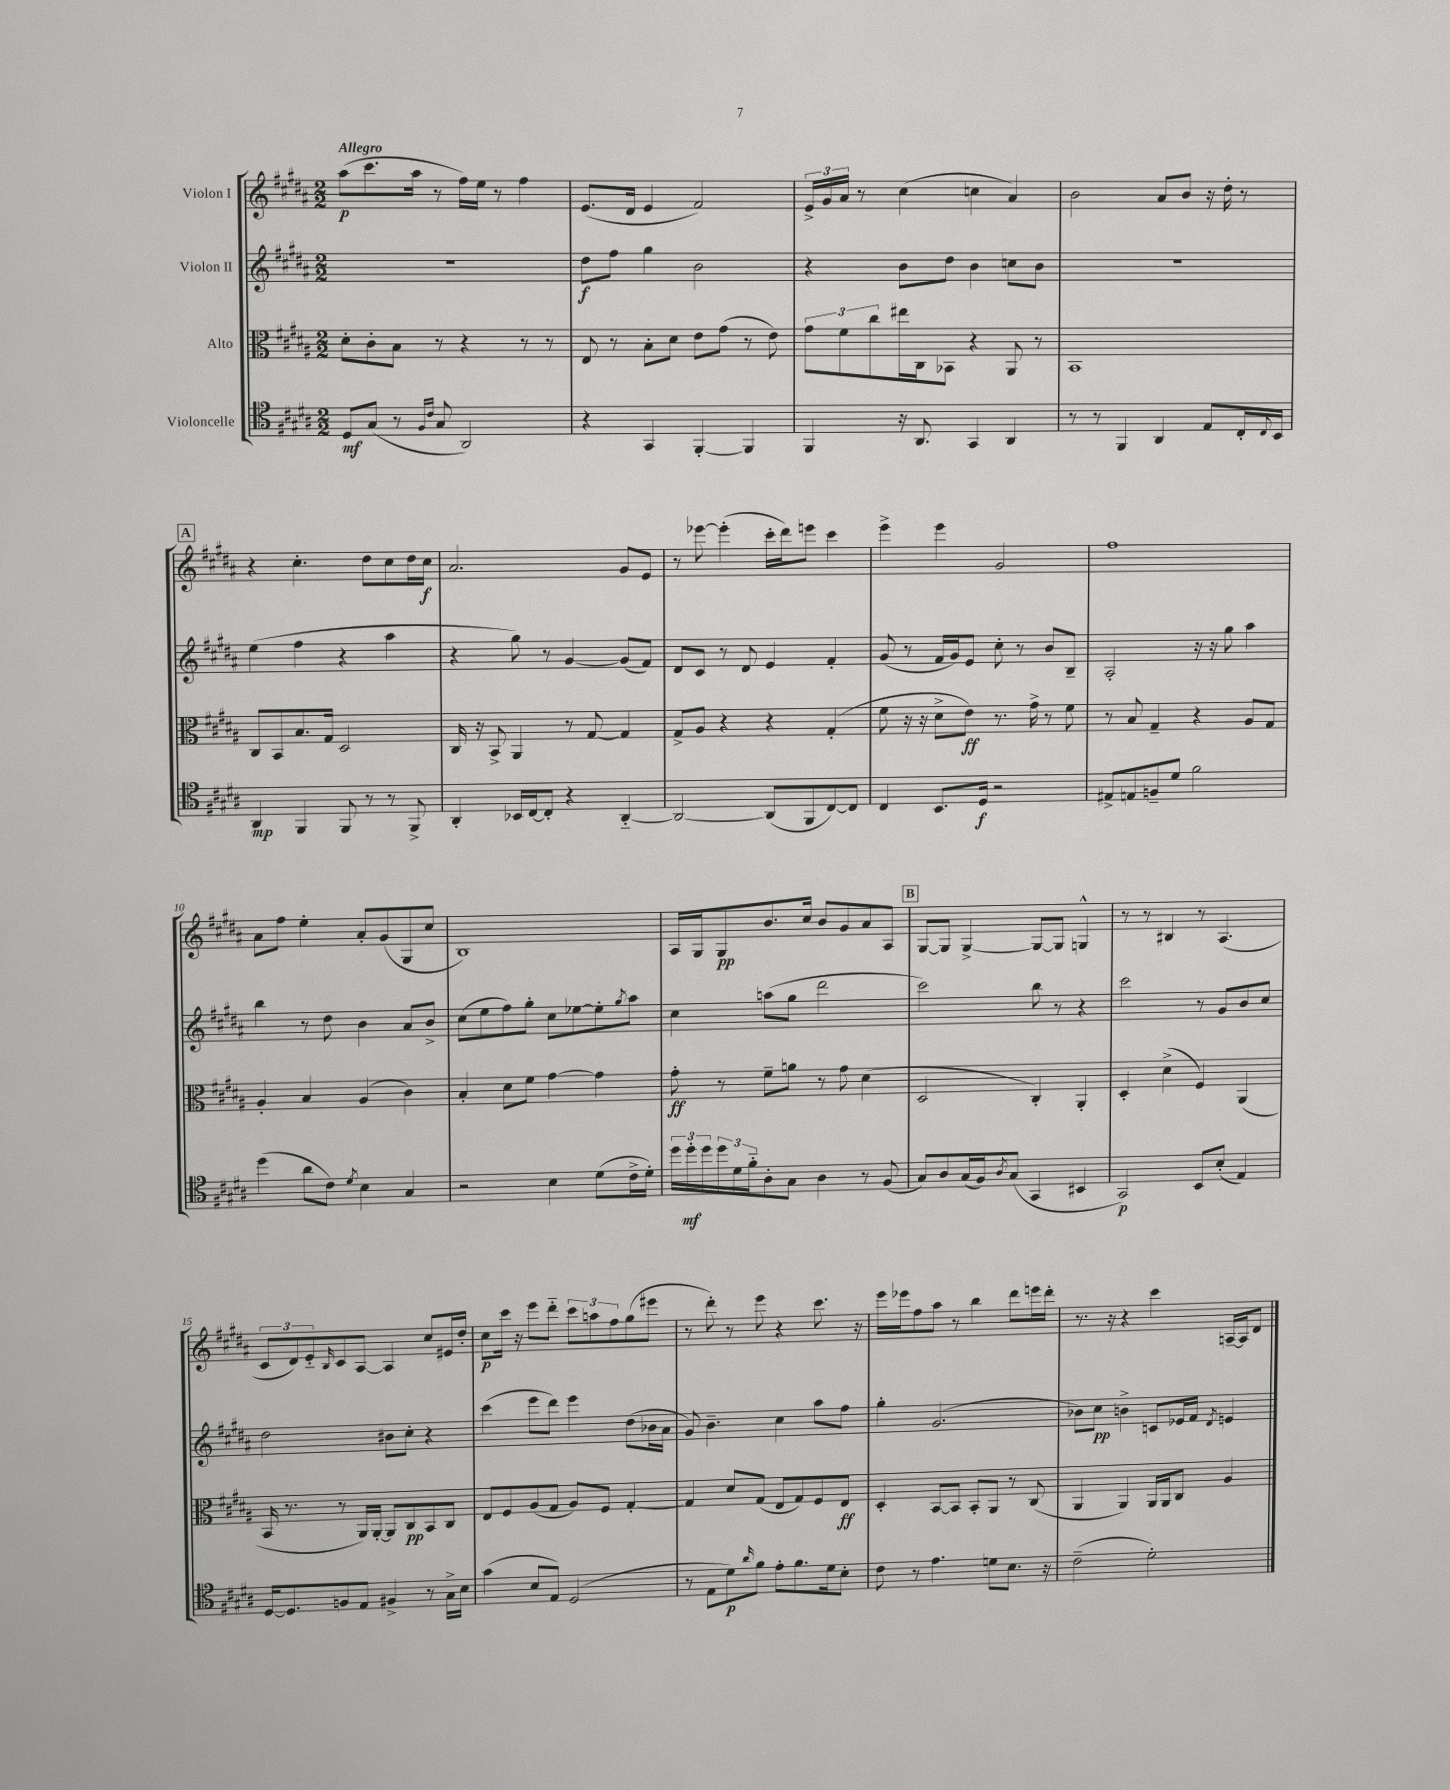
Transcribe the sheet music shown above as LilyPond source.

<<
\new StaffGroup <<
\new Staff = "s0" \with { instrumentName = "Violon I" } {
    \clef treble \key b \major \numericTimeSignature \time 2/2 \tempo "Allegro"
    ais''8\p( cis'''8. ais''16 r8 fis''16) e''16 r8 fis''4 |
    e'8.( dis'16 e'4 fis'2) |
    \tuplet 3/2 { e'16-> gis'16 ais'16 } r8 cis''4( c''4 ais'4) |
    b'2 ais'8 b'8 r16 dis''16-. r8 |
    \mark \markup { \box "A" } r4 cis''4.-. dis''8 cis''8 dis''16 cis''16\f |
    ais'2. gis'8 e'8 |
    r8 ees'''8~ ees'''4-.( cis'''16-. dis'''16) e'''8 cis'''4 |
    e'''4-> e'''4 gis'2 |
    fis''1 |
    ais'8 fis''8 e''4-. ais'8-. gis'8( gis8 cis''8 |
    b1) |
    ais16 gis16 gis8\pp b'8. cis''16 b'8 gis'8 ais'8 ais8 |
    \mark \markup { \box "B" } gis8~ gis8 gis4~-> gis8~ gis8 g4-^ |
    r8 r8 bis4 r8 ais4.( |
    \tuplet 3/2 { cis'8 dis'8) e'8-_ } \grace { b16 } cis'8 ais8~ ais4 cis''8 eis'16 dis''16-. |
    cis''8\p cis'''16 r16 e'''8 dis'''8-_ \tuplet 3/2 { cis'''8 a''8 fis''8 } gis''8( eis'''8 |
    r8 dis'''8-.) r8 e'''8 r4 cis'''8. r16 |
    e'''16 ees'''16 fis''8 ais''8 r8 b''4 dis'''8 e'''16 dis'''16-. |
    r8. r16 r4 cis'''4 a16~-- a16 dis'8 \bar "|." |
}
\new Staff = "s1" \with { instrumentName = "Violon II" } {
    \clef treble \key b \major \numericTimeSignature \time 2/2
    r1 |
    dis''8\f fis''8 gis''4 b'2 |
    r4 b'8 dis''8 b'4 c''8 b'8 |
    R1 |
    \mark \markup { \box "A" } e''4( fis''4 r4 ais''4 |
    r4 gis''8) r8 gis'4~ gis'8( fis'8) |
    dis'8 cis'8 r8 dis'8 e'4 fis'4-. |
    gis'8( r8 fis'16 gis'16) e'8 cis''8-. r8 b'8 b8-- |
    ais2-. r16 r16 gis''8 ais''4 |
    b''4 r8 dis''8 b'4 ais'8 b'8-> |
    cis''8( e''8 fis''8) gis''8-. cis''8 ees''8~ ees''8-. \acciaccatura { gis''8 } ais''8 |
    cis''4 a''8( gis''8 dis'''2 |
    \mark \markup { \box "B" } cis'''2) b''8 r8 r4 |
    cis'''2 r8 gis'8 b'8 cis''8 |
    dis''2 bis'8 cis''8-. r4 |
    cis'''4( e'''8 dis'''8) e'''4 dis''8( bes'16 ais'16 |
    gis'8) b'4.-- cis''4 ais''8 fis''8 |
    gis''4-. gis'2.( |
    bes'8) cis''8\pp b'4-> c'8 ees'16 fis'16 \acciaccatura { dis'8 } e'4 \bar "|." |
}
\new Staff = "s2" \with { instrumentName = "Alto" } {
    \clef alto \key b \major \numericTimeSignature \time 2/2
    dis'8-. cis'8-. b8 r8 r4 r8 r8 |
    e8 r8 b8-. dis'8 e'8 gis'8( r8 e'8) |
    \tuplet 3/2 { gis'8 fis'8 cis''8 } eis''16 cis16 bes,8 r4 ais,8 r8 |
    b,1 |
    \mark \markup { \box "A" } cis8 b,8 b8. gis16 dis2 |
    cis16 r16 b,8-> ais,4 r8 gis8~ gis4 |
    gis8-> ais8 r4 r4 gis4-.( |
    fis'8 r16 r16 dis'8-> e'8\ff) r8. gis'16-> r8 fis'8 |
    r8 b8 gis4-- r4 ais8 gis8 |
    ais4-. b4 ais4( cis'4) |
    b4-. dis'8 fis'8 gis'4~ gis'4 |
    gis'8-.\ff r8 fis'8-- a'8 r8 gis'8 dis'4( |
    \mark \markup { \box "B" } dis2 cis4-.) ais,4-. |
    dis4-. dis'4->( fis4) ais,4( |
    b,16 r8. r8 ais,16) ais,16~-. ais,8 cis8\pp b,8 cis8 |
    e8 fis8 ais8( gis8 ais8) fis8 gis4~-. |
    gis4 dis'8 gis8( e8 gis8) fis8 e8\ff |
    dis4-. b,8~ b,8 b,8-. ais,8 r8 cis8( |
    ais,4 ais,4) ais,16 ais,16 cis8 ais4 \bar "|." |
}
\new Staff = "s3" \with { instrumentName = "Violoncelle" } {
    \clef tenor \key b \major \numericTimeSignature \time 2/2
    dis8\mf gis8( r8 \grace { fis16 cis'16 } gis8 ais,2) |
    r4 gis,4 fis,4~-. fis,4 |
    fis,4 r16 ais,8. gis,4 ais,4 |
    r8 r8 fis,4 ais,4 e8 cis16-. \appoggiatura { cis8 } b,16 |
    \mark \markup { \box "A" } ais,4\mp fis,4 fis,8 r8 r8 fis,8-> |
    ais,4-. bes,16 cis16~ cis8-. r4 ais,4~-_ |
    ais,2~ ais,8( fis,8 cis8~) cis8 |
    cis4 b,8. dis16\f r2 |
    eis8-> e8 f8-- dis'8 fis'2 |
    dis''4( ais'8 cis'8) \acciaccatura { dis'8 } b4 gis4 |
    r2 b4 dis'8( cis'16-> dis'16-.) |
    \tuplet 3/2 { dis''16 dis''16-.\mf dis''16 } \tuplet 3/2 { dis''16 dis'16 fis'16-_ } ais8-. gis8 ais4 r8 fis8( |
    \mark \markup { \box "B" } gis8) ais8 gis16( fis16) \acciaccatura { ais8 } gis8( gis,4 bis,4 |
    gis,2\p) b,8 b8-.( e4) |
    dis16~ dis8. f8 e8 fis4-> r8 gis16-> b16 |
    gis'4( b8 e8) dis2( |
    r8 e8 dis'8\p) \grace { ais'16 } fis'8 e'8-. fis'8. dis'16 b8-. |
    cis'8 r8 e'4. d'8 b8. r16 |
    cis'2--( dis'2-.) \bar "|." |
}
>>
>>
